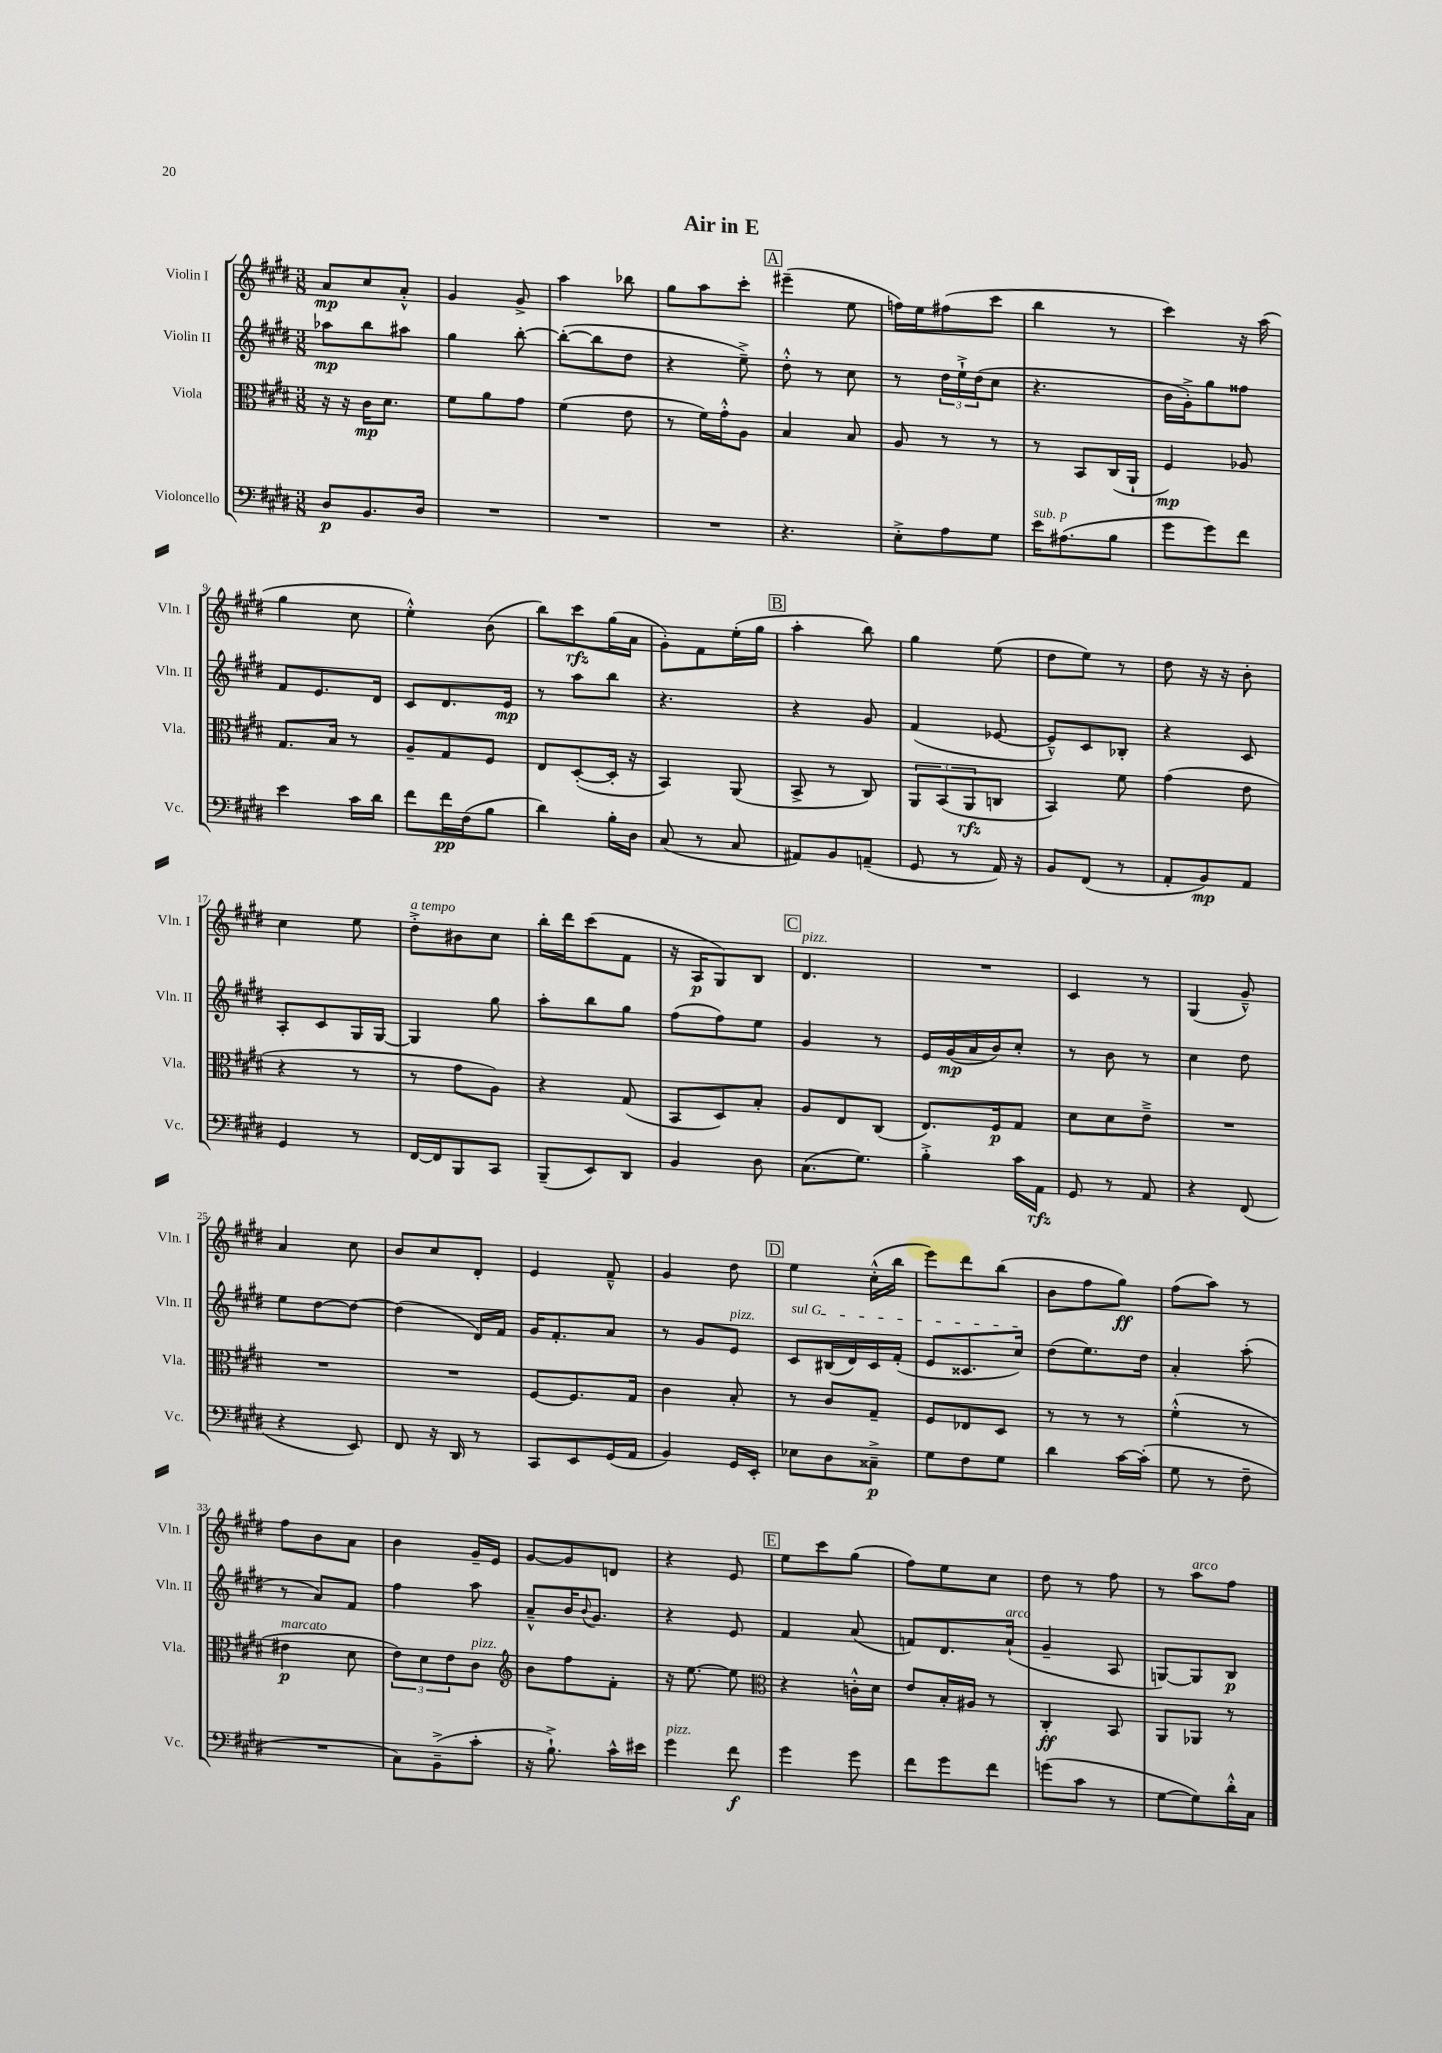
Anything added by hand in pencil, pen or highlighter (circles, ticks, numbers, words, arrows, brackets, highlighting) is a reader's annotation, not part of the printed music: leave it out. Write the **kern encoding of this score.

**kern	**dynam	**kern	**dynam	**kern	**dynam	**kern	**dynam
*part4	*part4	*part3	*part3	*part2	*part2	*part1	*part1
*staff4	*staff4	*staff3	*staff3	*staff2	*staff2	*staff1	*staff1
*I"Violoncello	*	*I"Viola	*	*I"Violin II	*	*I"Violin I	*
*I'Vc.	*	*I'Vla.	*	*I'Vln. II	*	*I'Vln. I	*
*clefF4	*	*clefC3	*	*clefG2	*	*clefG2	*
*k[f#c#g#d#]	*	*k[f#c#g#d#]	*	*k[f#c#g#d#]	*	*k[f#c#g#d#]	*
*M3/8	*	*M3/8	*	*M3/8	*	*M3/8	*
=1	=1	=1	=1	=1	=1	=1	=1
8D#/L	p	16r	.	8aa-X\L	mp	8a/L	mp
.	.	16r	.	.	.	.	.
8.BB/	.	16c#\KL	mp	8bb\	.	8cc#/	.
.	.	8.d#\J	.	.	.	.	.
.	.	.	.	8aa#X\J	.	8a'^^/J	.
16D#/Jk	.	.	.	.	.	.	.
=2	=2	=2	=2	=2	=2	=2	=2
4.r	.	8f#\L	.	4gg#\	.	4g#/	.
.	.	8a\	.	.	.	.	.
.	.	8g#\J	.	[8bb'\	.	8g#^/	.
=3	=3	=3	=3	=3	=3	=3	=3
4.r	.	(4f#\	.	(8bb'\L_	.	4aa\	.
.	.	.	.	8bb\]	.	.	.
.	.	8e\	.	8dd#\J	.	8bb-X\	.
=4	=4	=4	=4	=4	=4	=4	=4
4.r	.	8r	.	4r	.	8gg#\L	.
.	.	16f#\LL)	.	.	.	8aa\	.
.	.	16g#'^^\J	.	.	.	.	.
.	.	8A\J	.	8ee~^\)	.	8ccc#'\J	.
!!LO:REH:place=s1:t=A
=5	=5	=5	=5	=5	=5	=5	=5
4.r	.	4B/	.	8dd#'^^\	.	(4eee#X~\	.
.	.	.	.	8r	.	.	.
.	.	8B/	.	8cc#\	.	8ee\	.
=6	=6	=6	=6	=6	=6	=6	=6
8E'^\L	.	8A/	.	8r	.	16ffn\LL)	.
.	.	.	.	.	.	16ee\J	.
8A\	.	8r	.	24dd#\LL	.	(8ff#X\	.
.	.	.	.	24ee`^\	.	.	.
.	.	.	.	(24dd#\J	.	.	.
8G#\J	.	8r	.	8cc#\J	.	8ccc#\J	.
=7	=7	=7	=7	=7	=7	=7	=7
!LO:TX:a:i:t=sub. p	!	!	!	!	!	!	!
16e\KL	.	8r	.	4.r	.	4bb\	.
(8.A#X\	.	.	.	.	.	.	.
.	.	8BB/L	.	.	.	.	.
8B\J	.	(16C#/L	.	.	.	8r	.
.	.	16AA`/JJ	.	.	.	.	.
=8	=8	=8	=8	=8	=8	=8	=8
8g#\L	.	4F#/)	mp	16b\LL	.	4ccc#\)	.
.	.	.	.	16g#'^\J)	.	.	.
8g#\)	.	.	.	8gg#\	.	.	.
8f#\J	.	8A-X/	.	8ff##X\J	.	16r	.
.	.	.	.	.	.	(16aa\	.
!!LO:LB:g=z
=9	=9	=9	=9	=9	=9	=9	=9
4e\	.	8.G#/L	.	8f#/L	.	4gg#\	.
.	.	.	.	8.e/	.	.	.
.	.	16B/Jk	.	.	.	.	.
16c#\LL	.	8r	.	.	.	8cc#\	.
16d#\JJ	.	.	.	16d#/Jk	.	.	.
=10	=10	=10	=10	=10	=10	=10	=10
8f#\L	.	8A~/L	.	8c#/L	.	4ee'^^\)	.
16f#\L	pp	8G#/	.	8.d#/	.	.	.
(16F#\J	.	.	.	.	.	.	.
8B\J	.	8F#/J	.	.	.	(8b\	.
.	.	.	.	16e/Jk	mp	.	.
=11	=11	=11	=11	=11	=11	=11	=11
4d#\)	.	8E/L	.	8r	.	8bb\L)	.
.	.	([8D#'/	.	8aa\L	.	8ccc#\	rfz
16B'\LL	.	16D#'/Jk]	.	8bb\J	.	(16gg#\L	.
16D#\JJ	.	16r	.	.	.	16a\JJ	.
=12	=12	=12	=12	=12	=12	=12	=12
(8C#/	.	4BB/)	.	4.r	.	8g#'\L)	.
8r	.	.	.	.	.	8f#\	.
8C#/	.	(8AA/	.	.	.	(16ee'\L	.
.	.	.	.	.	.	16gg#\JJ	.
!!LO:REH:place=s1:t=B
=13	=13	=13	=13	=13	=13	=13	=13
8AA#X/L)	.	8BB^/	.	4r	.	4aa'\	.
8BB/	.	8r	.	.	.	.	.
(8AAn~/J	.	8C#/)	.	8g#/	.	8bb\)	.
=14	=14	=14	=14	=14	=14	=14	=14
8GG#/	.	12AA/L	.	(4f#/	.	4gg#\	.
.	.	(12BB/	.	.	.	.	.
8r	.	.	.	.	.	.	.
.	.	12AA/	rfz	.	.	.	.
16AA/)	.	8Cn/J	.	[8e-X/	.	(8ee\	.
16r	.	.	.	.	.	.	.
=15	=15	=15	=15	=15	=15	=15	=15
8BB/L	.	4BB/)	.	8e-~^^/L])	.	8dd#\L	.
(8FF#/J	.	.	.	8c#/	.	8ee\J)	.
8r	.	8f#\	.	8B-X'/J	.	8r	.
=16	=16	=16	=16	=16	=16	=16	=16
8AA'/L	.	(4g#\	.	4r	.	8dd#\	.
8BB/)	mp	.	.	.	.	16r	.
.	.	.	.	.	.	16r	.
8AA/J	.	8e\	.	8c#/	.	8b'\	.
!!LO:LB:g=z
=17	=17	=17	=17	=17	=17	=17	=17
4GG#/	.	4r	.	8A'/L	.	4cc#\	.
.	.	.	.	8c#/	.	.	.
8r	.	8r	.	16G#/L	.	8ee\	.
.	.	.	.	[16G#/JJ	.	.	.
=18	=18	=18	=18	=18	=18	=18	=18
!	!	!	!	!	!	!LO:TX:a:i:t=a tempo	!
[16FF#/LL	.	8r	.	4G#/]	.	8dd#'^\L	.
16FF#/J]	.	.	.	.	.	.	.
8BBB/	.	8g#\L	.	.	.	8b#X\	.
8CC#/J	.	8A\J)	.	8gg#\	.	8cc#\J	.
=19	=19	=19	=19	=19	=19	=19	=19
(8BBB~/L	.	4r	.	8aa'\L	.	16bb'\LL	.
.	.	.	.	.	.	16ddd#\J	.
8EE/)	.	.	.	8bb\	.	(8ccc#\	.
8DD#/J	.	(8G#/	.	8gg#\J	.	8f#\J	.
=20	=20	=20	=20	=20	=20	=20	=20
4BB/	.	8BB/L	.	(8ff#\L	.	16r	.
.	.	.	.	.	.	16A/KL	p
.	.	8D#/)	.	8ff#\)	.	8G#/)	.
8D#\	.	8B'/J	.	8ee\J	.	8B/J	.
!!LO:REH:place=s1:t=C
=21	=21	=21	=21	=21	=21	=21	=21
!	!	!	!	!	!	!LO:TX:a:i:t=pizz.	!
(8.C#\L	.	8A/L	.	4g#/	.	4.d#/	.
.	.	8E/	.	.	.	.	.
8.G#\J)	.	.	.	.	.	.	.
.	.	(8C#/J	.	8r	.	.	.
=22	=22	=22	=22	=22	=22	=22	=22
4B'^\	.	8.E/L)	.	16e/LL	.	4.r	.
.	.	.	.	(16g#/	mp	.	.
.	.	.	.	16a/	.	.	.
.	.	16F#/k	p	16b/J)	.	.	.
16c#\LL	.	8G#/J	.	8cc#'/J	.	.	.
16AA\JJ	rfz	.	.	.	.	.	.
=23	=23	=23	=23	=23	=23	=23	=23
8GG#/	.	8d#\L	.	8r	.	4c#/	.
8r	.	8d#\	.	8b\	.	.	.
8AA/	.	8e~^\J	.	8r	.	8r	.
=24	=24	=24	=24	=24	=24	=24	=24
4r	.	4.r	.	4cc#\	.	(4G#/	.
(8FF#/	.	.	.	8dd#\	.	8g#~^^/)	.
!!LO:LB:g=z
=25	=25	=25	=25	=25	=25	=25	=25
4r	.	4.r	.	8ee\L	.	4a/	.
.	.	.	.	[8dd#\	.	.	.
8EE/)	.	.	.	8dd#\J_	.	8cc#\	.
=26	=26	=26	=26	=26	=26	=26	=26
8FF#/	.	4.r	.	(4dd#\]	.	8b/L	.
16r	.	.	.	.	.	8cc#/	.
16DD#/	.	.	.	.	.	.	.
8r	.	.	.	16d#/LL)	.	8d#'/J	.
.	.	.	.	16f#/JJ	.	.	.
=27	=27	=27	=27	=27	=27	=27	=27
8CC#/L	.	[8F#/L	.	16g#/KL	.	4e/	.
.	.	.	.	8.f#'/	.	.	.
8EE/	.	8.F#/]	.	.	.	.	.
(16GG#/L	.	.	.	8a/J	.	8f#~^^/	.
16AA/JJ	.	16G#/Jk	.	.	.	.	.
=28	=28	=28	=28	=28	=28	=28	=28
4BB/)	.	4c#\	.	8r	.	4g#/	.
.	.	.	.	8g#/L	.	.	.
!	!	!	!	!LO:TX:a:i:t=pizz.	!	!	!
16GG#/LL	.	8B'/	.	8e/J	.	8dd#\	.
16EE'/JJ	.	.	.	.	.	.	.
!!LO:REH:place=s1:t=D
=29	=29	=29	=29	=29	=29	=29	=29
!	!	!	!	!LO:TX:a:i:t=sul G	!	!	!
8E-X\L	.	8r	.	8c#/L	.	4ee\	.
8D#\	.	8c#/L	.	(16B#X/L	.	.	.
.	.	.	.	16d#/)	.	.	.
8C##X~^\J	p	8G#~/J	.	16c#/	.	(16cc#'^^\LL	.
.	.	.	.	(16f#'/JJ	.	16bb\JJ	.
=30	=30	=30	=30	=30	=30	=30	=30
8G#\L	.	8F#/L	.	8e/L	.	8eee\L)	.
8F#\	.	8E-X/	.	8.c##X/	.	8ddd#\	.
8G#\J	.	8D#/J	.	.	.	(8bb\J	.
.	.	.	.	16cc#/Jk)	.	.	.
=31	=31	=31	=31	=31	=31	=31	=31
4d#\	.	8r	.	(8dd#\L	.	8b\L	.
.	.	8r	.	8.ee\)	.	8ff#\	.
[16c#\LL	.	8r	.	.	.	8gg#\J)	ff
(16c#'\JJ]	.	.	.	16dd#\Jk	.	.	.
=32	=32	=32	=32	=32	=32	=32	=32
8G#\	.	(4f#'^^\	.	4a'/	.	(8ff#\L	.
8r	.	.	.	.	.	8aa\J)	.
8F#~\	.	8r	.	(8aa'\	.	8r	.
!!LO:LB:g=z
=33	=33	=33	=33	=33	=33	=33	=33
!	!	!LO:TX:a:i:t=marcato	!	!	!	!	!
4.r	.	4e#X\	p	8r	.	8ff#\L	.
.	.	.	.	8a/L)	.	8b\	.
.	.	8d#\	.	8f#/J	.	8a\J	.
=34	=34	=34	=34	=34	=34	=34	=34
8C#\L)	.	12e\L)	.	4ff#\	.	4b\	.
.	.	12d#\	.	.	.	.	.
(8BB~^\	.	.	.	.	.	.	.
.	.	12e\	.	.	.	.	.
!	!	!LO:TX:a:i:t=pizz.	!	!	!	!	!
8c#'\J	.	8c#\J	.	8aa\	.	16g#~/LL	.
.	.	.	.	.	.	16e/JJ	.
=35	=35	=35	=35	=35	=35	=35	=35
*	*	*clefG2	*	*	*	*	*
16r	.	8b\L	.	8a~^^/L	.	[8g#/L	.
8.B`^\)	.	.	.	.	.	.	.
.	.	8ff#\	.	16b/K	.	8g#/]	.
.	.	.	.	8qqb/	.	.	.
.	.	.	.	8.g#/J	.	.	.
16c#^^\LL	.	8f#'\J	.	.	.	8dn/J	.
16e#X\JJ	.	.	.	.	.	.	.
=36	=36	=36	=36	=36	=36	=36	=36
!LO:TX:a:i:t=pizz.	!	!	!	!	!	!	!
4g#\	.	16r	.	4r	.	4r	.
.	.	[8.ee\	.	.	.	.	.
8f#\	f	8ee\]	.	8e/	.	8e/	.
!!LO:REH:place=s1:t=E
=37	=37	=37	=37	=37	=37	=37	=37
*	*	*clefC3	*	*	*	*	*
4g#\	.	4r	.	4f#/	.	8ee\L	.
.	.	.	.	.	.	8ccc#\	.
8g#\	.	16cn'^^\LL	.	(8a/	.	(8gg#\J	.
.	.	16d#\JJ	.	.	.	.	.
=38	=38	=38	=38	=38	=38	=38	=38
8f#\L	.	8e/L	.	8fn/L)	.	8ff#\L)	.
8g#\	.	16B'/L	.	8.d#/	.	8ee\	.
.	.	16A#X/JJ	.	.	.	.	.
8f#\J	.	8r	.	.	.	8cc#\J	.
!	!	!	!	!LO:TX:a:i:t=arco	!	!	!
.	.	.	.	(16a`/Jk	.	.	.
=39	=39	=39	=39	=39	=39	=39	=39
(8gn\L	.	4C#'/	ff	4g#~/	.	8dd#\	.
8c#\J	.	.	.	.	.	8r	.
8r	.	8BB/	.	8A/	.	8ff#\	.
=40	=40	=40	=40	=40	=40	=40	=40
[8G#\L	.	8AA/L	.	[8Gn/L)	.	8r	.
!	!	!	!	!	!	!LO:TX:a:i:t=arco	!
8G#\])	.	8AA-X/J	.	8G/]	.	8aa\L	.
16d#'^^\L	.	8r	.	8B/J	p	8ff#\J	.
16C#\JJ	.	.	.	.	.	.	.
==	==	==	==	==	==	==	==
*-	*-	*-	*-	*-	*-	*-	*-
